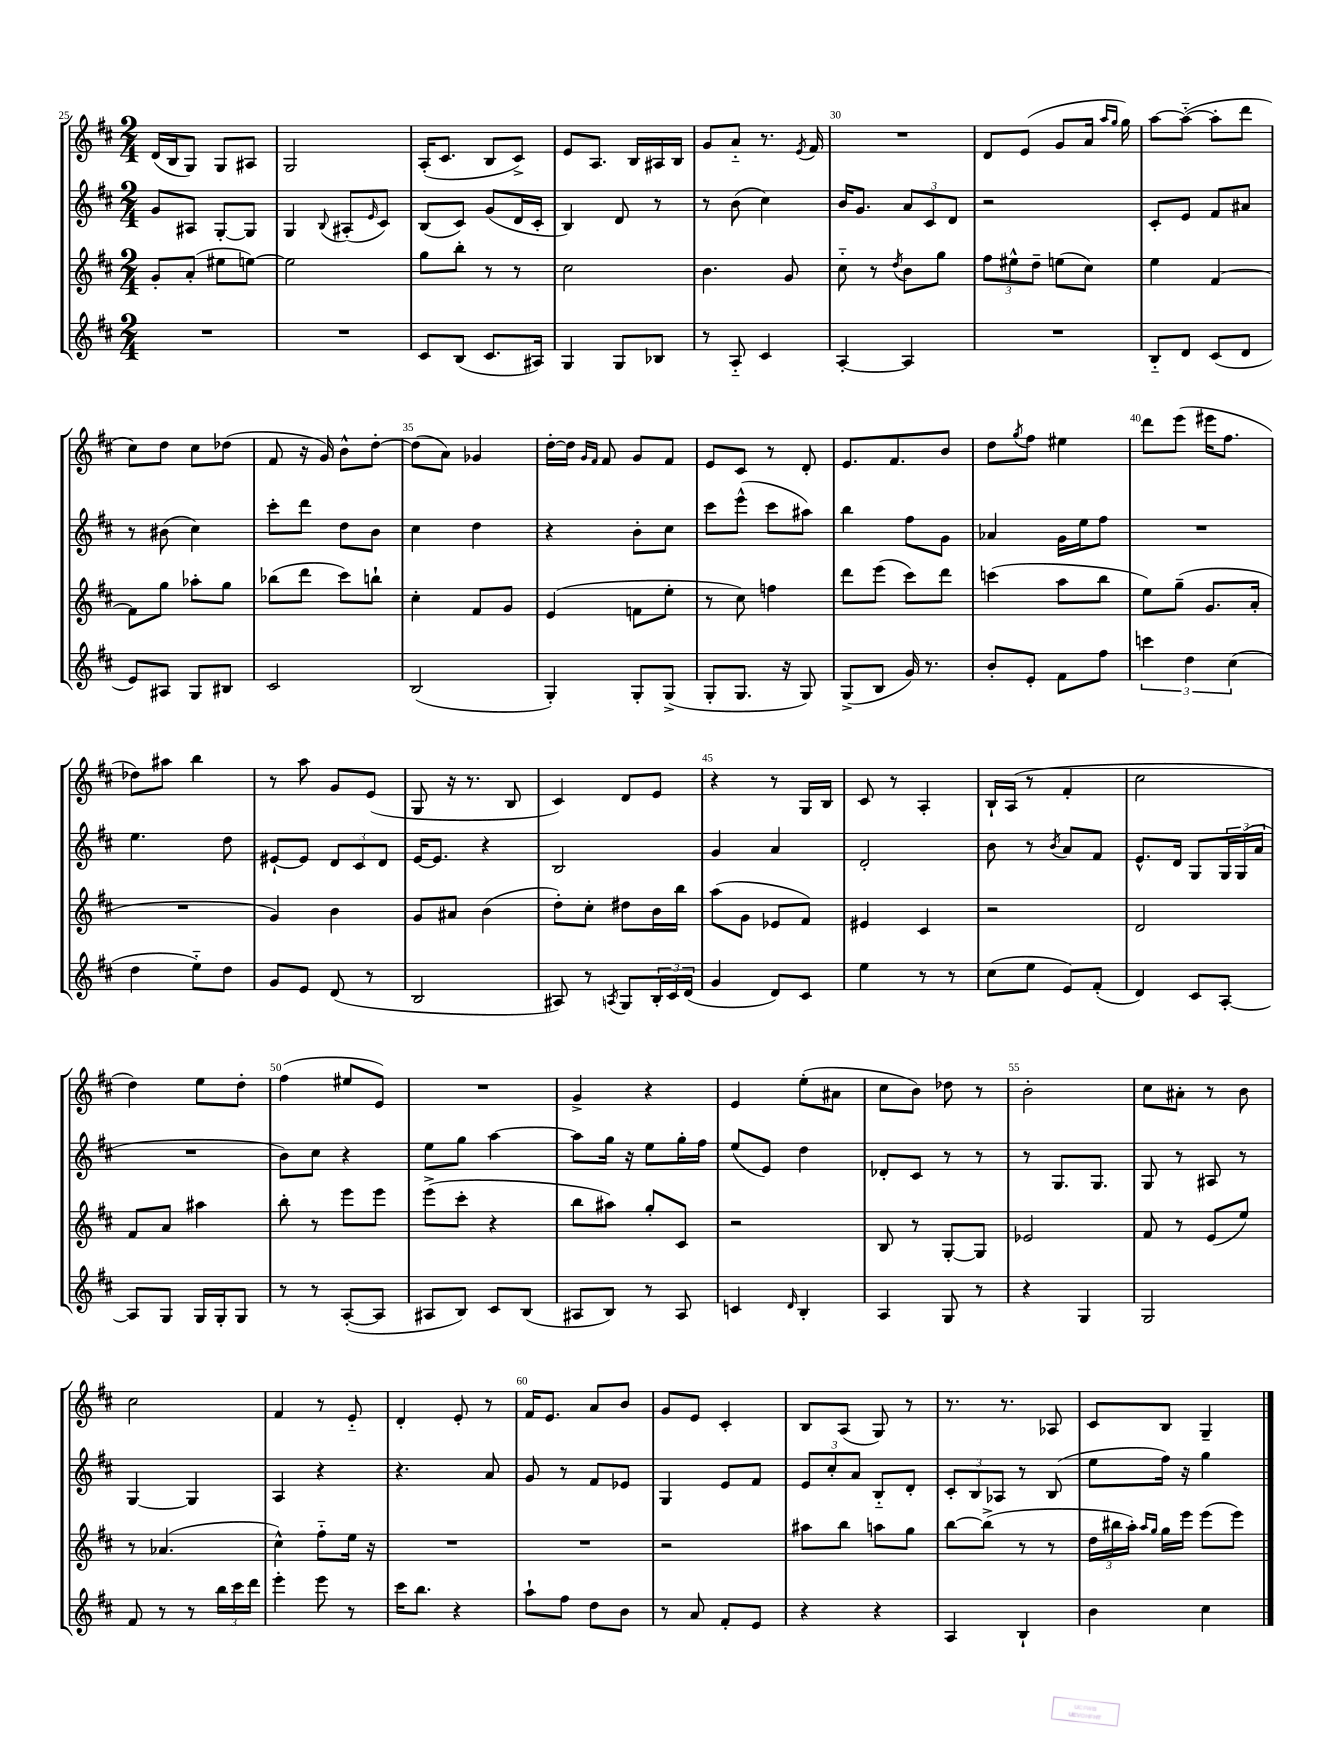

**kern	**kern	**kern	**kern
*staff4	*staff3	*staff2	*staff1
*clefG2	*clefG2	*clefG2	*clefG2
*k[f#c#]	*k[f#c#]	*k[f#c#]	*k[f#c#]
*M2/4	*M2/4	*M2/4	*M2/4
2r	8g'/L	8g/L	(16d/LL
.	.	.	16B/J
.	(8a'/J	8A#/J	8G/J)
.	8ee#\L	[8G'/L	8G/L
.	[8ee\J)	8G/]J	8A#/J
=	=	=	=
2r	2ee\]	4G/	2G/
.	.	8qqB/	.
.	.	(8A#'/L	.
.	.	16qqe/	.
.	.	8c#/J)	.
=	=	=	=
8c#/L	8gg\L	(8B/L	(16A'/LK
.	.	.	8.c#/J
(8B/J	8bb'\J	8c#/J)	.
8.c#/L	8r	(8g/L	8B/L
.	8r	16d/L	8c#^/J)
16A#/Jk)	.	16c#'/JJ	.
=	=	=	=
4G/	2cc#\	4B/)	8e/L
.	.	.	8.A/J
8G/L	.	8d/	.
.	.	.	16B/LL
8B-/J	.	8r	16A#/
.	.	.	16B/JJ
=	=	=	=
8r	4.b\	8r	8g/L
8A'~/	.	(8b\	8a'~/J
4c#/	.	4cc#\)	8.r
.	8g/	.	.
.	.	.	8qe/
.	.	.	16f#/
=	=	=	=
[4A'/	8cc#'~\	16b/LK	2r
.	.	8.g/J	.
.	8r	.	.
.	8qdd/	.	.
4A/]	8b\L	12a/L	.
.	.	12c#/	.
.	8gg\J	.	.
.	.	12d/J	.
=	=	=	=
2r	12ff#\L	2r	8d/L
.	12ee#^^\	.	.
.	.	.	(8e/J
.	12dd~\J	.	.
.	(8ee\L	.	8g/L
.	8cc#\J)	.	16a/Jk
.	.	.	16qqaa/LL
.	.	.	16qqgg/JJ
.	.	.	16gg\)
=	=	=	=
8B'~/L	4ee\	8c#'/L	[8aa\L
8d/J	.	8e/J	(8aa'~\_J
(8c#/L	[4f#/	8f#/L	8aa'\]L
8d/J	.	8a#/J	8ddd\J
=	=	=	=
8e/L)	8f#\]L	8r	8cc#\L)
8A#/J	8gg\J	(8b#\	8dd\J
8G/L	8aa-'\L	4cc#\)	8cc#\L
8B#/J	8gg\J	.	(8dd-\J
=	=	=	=
2c#/	(8bb-\L	8ccc#'\L	8f#/
.	8ddd\J	8ddd\J	16r
.	.	.	16g/)
.	8ccc#\L)	8dd\L	8b^^\L
.	8bb`\J	8b\J	[8dd'\J
=	=	=	=
(2B/	4cc#'\	4cc#\	(8dd\]L
.	.	.	8a\J)
.	8f#/L	4dd\	4g-/
.	8g/J	.	.
=	=	=	=
4G'/)	(4e/	4r	[16dd'\LL
.	.	.	16dd\]JJ
.	.	.	16qqg/LL
.	.	.	16qqf#/JJ
.	.	.	8f#/
8G'/L	8f\L	8b'\L	8g/L
(8G^/J	8ee'\J	8cc#\J	8f#/J
=	=	=	=
8G'/L	8r	8ccc#\L	8e/L
8.G/J	8cc#\)	(8eee^^\J	8c#/J
.	4ff\	8ccc#\L	8r
16r	.	.	.
8G/)	.	8aa#\J)	8d'/
=	=	=	=
(8G^/L	8ddd\L	4bb\	8.e/L
8B/J	(8eee\J	.	.
.	.	.	8.f#/
16g/)	8ccc#\L)	8ff#\L	.
8.r	.	.	.
.	8ddd\J	8g\J	8b/J
=	=	=	=
8b'/L	(4ccc\	4a-/	8dd\L
.	.	.	8qgg/
8e'/J	.	.	8ff#\J
8f#\L	8aa\L	16g\LL	4ee#\
.	.	16ee\J	.
8ff#\J	8bb\J	8ff#\J	.
=	=	=	=
6ccc\	8ee\L)	2r	8ddd\L
.	(8gg~\J	.	(8eee\J
6dd\	.	.	.
.	8.g/L	.	16eee#\LK
.	.	.	8.ff#\J
(6cc#\	.	.	.
.	16a'/Jk	.	.
=	=	=	=
4dd\	2r	4.ee\	8dd-\L)
.	.	.	8aa#\J
8ee'~\L)	.	.	4bb\
8dd\J	.	8dd\	.
=	=	=	=
8g/L	4g/)	[8e#`/L	8r
8e/J	.	8e#/]J	8aa\
(8d/	4b\	12d/L	8g/L
.	.	12c#/	.
8r	.	.	(8e/J
.	.	12d/J	.
=	=	=	=
2B/	8g/L	[16e/LK	8G/
.	.	8.e/]J	.
.	8a#/J	.	16r
.	.	.	8.r
.	(4b\	4r	.
.	.	.	8B/
=	=	=	=
8A#/)	8dd'\L)	2B/	4c#/)
8r	8cc#'\J	.	.
8qA/	.	.	.
8G/L	8dd#\L	.	8d/L
24B'/L	16b\L	.	8e/J
24c#/	.	.	.
.	16bb\JJ	.	.
(24d/JJ	.	.	.
=	=	=	=
4g/	(8aa\L	4g/	4r
.	8g\J	.	.
8d/L)	8e-/L	4a/	8r
8c#/J	8f#/J)	.	16G/LL
.	.	.	16B/JJ
=	=	=	=
4ee\	4e#/	2d'/	8c#/
.	.	.	8r
8r	4c#/	.	4A'/
8r	.	.	.
=	=	=	=
(8cc#\L	2r	8b\	16B`/LL
.	.	.	(16A/JJ
8ee\J	.	8r	8r
.	.	8qb/	.
8e/L)	.	8a/L	4f#'/
(8f#'/J	.	8f#/J	.
=	=	=	=
4d/)	2d/	8.e^^/L	2cc#\
.	.	16d/Jk	.
8c#/L	.	8G/L	.
[8A'/J	.	24G/L	.
.	.	(24G/	.
.	.	24a/JJ	.
=	=	=	=
8A/]L	8f#/L	2r	4dd\)
8G/J	8a/J	.	.
16G/LL	4aa#\	.	8ee\L
16G'/J	.	.	.
8G/J	.	.	8dd'\J
=	=	=	=
8r	8bb'\	8b\L)	(4ff#\
8r	8r	8cc#\J	.
([8A'/L	8eee\L	4r	8ee#/L
8A/]J	8eee\J	.	8e/J)
=	=	=	=
8A#/L	(8eee^\L	8ee\L	2r
8B/J)	8ccc#'\J	8gg\J	.
8c#/L	4r	[4aa\	.
(8B/J	.	.	.
=	=	=	=
8A#/L	8bb\L	8aa\]L	4g^/
8B/J)	8aa#\J)	16gg\Jk	.
.	.	16r	.
8r	8gg'/L	8ee\L	4r
8A#/	8c#/J	16gg'\L	.
.	.	16ff#\JJ	.
=	=	=	=
4c/	2r	(8ee/L	4e/
.	.	8e/J)	.
16qqd/	.	.	.
4B'/	.	4dd\	(8ee'\L
.	.	.	8a#\J
=	=	=	=
4A/	8B/	8d-'/L	8cc#\L
.	8r	8c#/J	8b\J)
8G/	[8G'/L	8r	8dd-\
8r	8G/]J	8r	8r
=	=	=	=
4r	2e-/	8r	2b'\
.	.	8.G/L	.
4G/	.	.	.
.	.	8.G/J	.
=	=	=	=
2G/	8f#/	8G/	8cc#\L
.	8r	8r	8a#'\J
.	(8e/L	8A#/	8r
.	8ee/J)	8r	8b\
=	=	=	=
8f#/	8r	[4G/	2cc#\
8r	(4.a-/	.	.
8r	.	4G/]	.
24bb\LL	.	.	.
24ccc#\	.	.	.
24ddd\JJ	.	.	.
=	=	=	=
4eee'\	4cc#^^\)	4A/	4f#/
8eee\	8ff#'~\L	4r	8r
8r	16ee\Jk	.	8e'~/
.	16r	.	.
=	=	=	=
16ccc#\LK	2r	4.r	4d'/
8.bb\J	.	.	.
4r	.	.	8e'/
.	.	8a/	8r
=	=	=	=
8aa`\L	2r	8g/	16f#/LK
.	.	.	8.e/J
8ff#\J	.	8r	.
8dd\L	.	8f#/L	8a/L
8b\J	.	8e-/J	8b/J
=	=	=	=
8r	2r	4G/	8g/L
8a/	.	.	8e/J
8f#'/L	.	8e/L	4c#'/
8e/J	.	8f#/J	.
=	=	=	=
4r	8aa#\L	12e/L	8B/L
.	.	12cc#'/	.
.	8bb\J	.	(8A/J
.	.	12a/J	.
4r	8aa\L	8B'~/L	8G/)
.	8gg\J	8d'/J	8r
=	=	=	=
4A/	[8bb\L	12c#'/L	8.r
.	.	12B/	.
.	(8bb^\]J	.	.
.	.	12A-/J	.
.	.	.	8.r
4B`/	8r	8r	.
.	8r	(8B/	8A-/
=	=	=	=
4b\	24dd\LL	8ee\L	8c#/L
.	24bb#\	.	.
.	24aa'\JJ)	.	.
.	16qqaa/LL	.	.
.	16qqgg/JJ	.	.
.	16gg\LL	16ff#\Jk)	8B/J
.	16eee\JJ	16r	.
4cc#\	(8eee\L	4gg\	4G~/
.	8eee\J)	.	.
==	==	==	==
*-	*-	*-	*-
